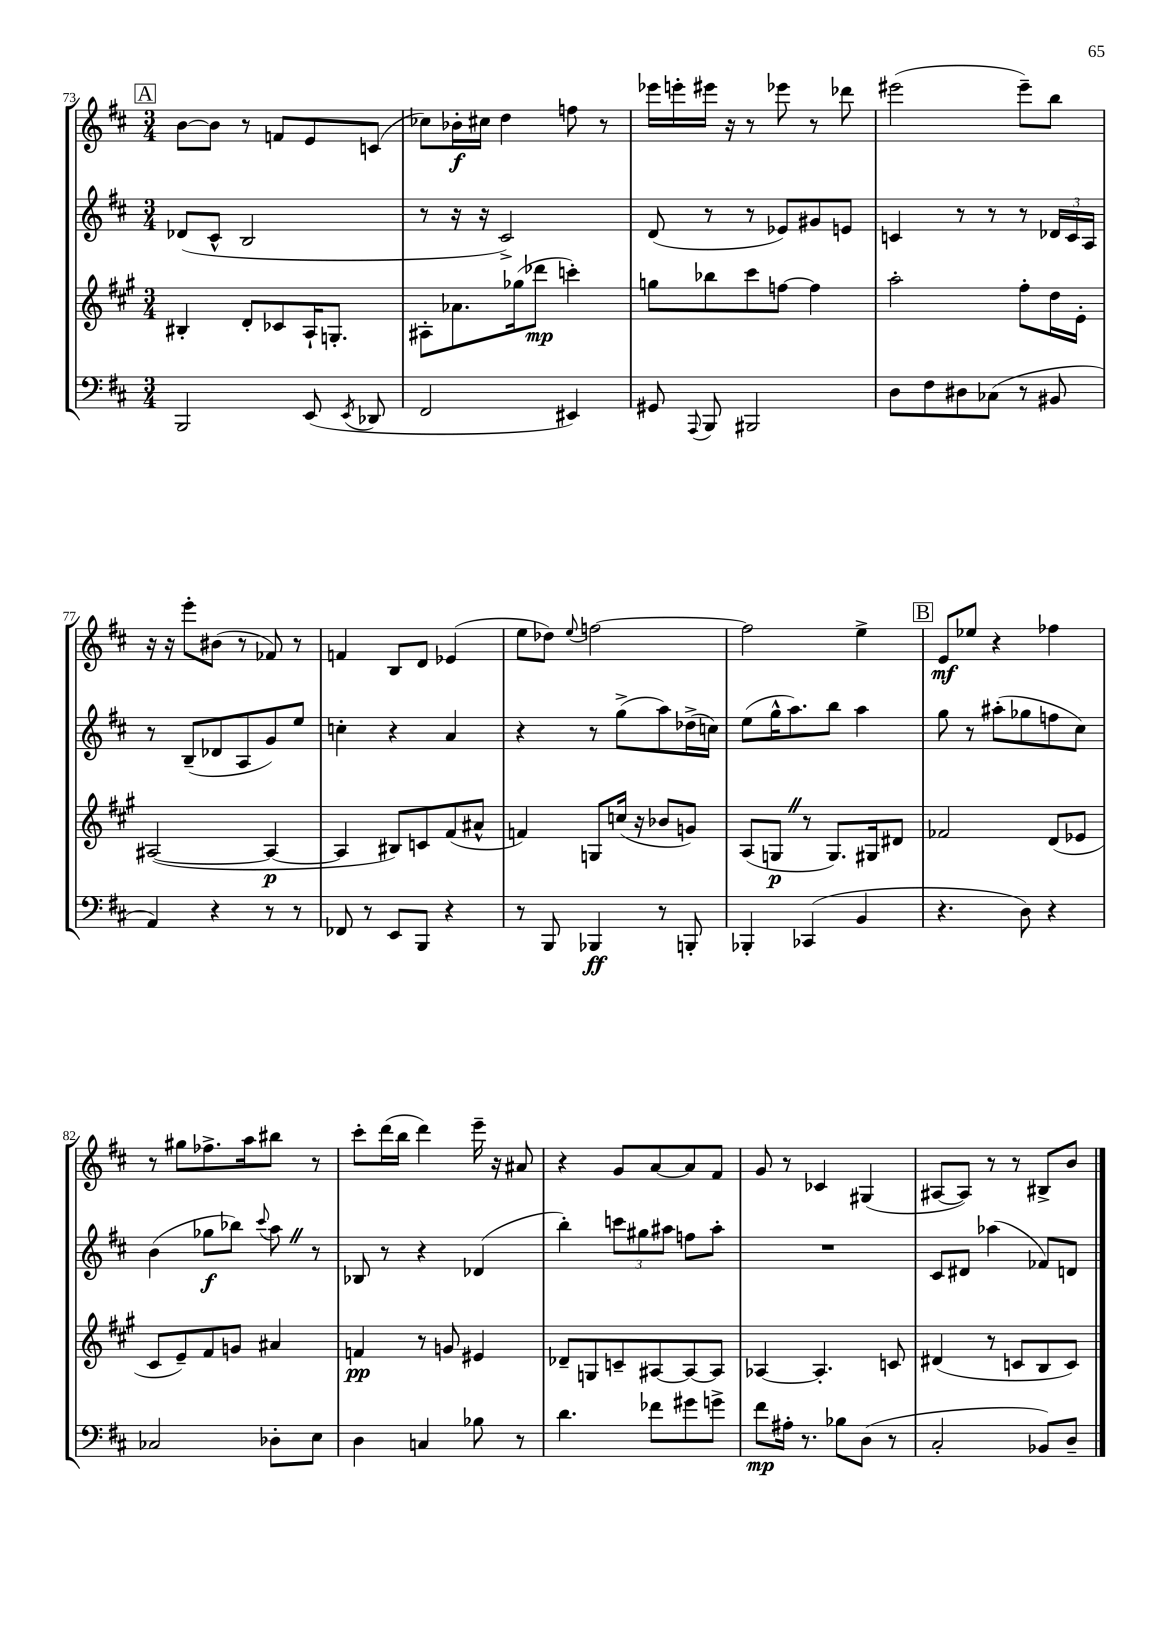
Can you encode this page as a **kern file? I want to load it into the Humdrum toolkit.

**kern	**kern	**kern	**kern
*staff4	*staff3	*staff2	*staff1
*clefF4	*clefG2	*clefG2	*clefG2
*k[f#c#]	*k[f#c#g#]	*k[f#c#]	*k[f#c#]
*M3/4	*M3/4	*M3/4	*M3/4
2BBB	4B#'	(8d-	[8b
.	.	8c#^^	8b]
.	8d'	2B	8r
.	8c-	.	8f
(8EE	16A`	.	8e
.	8.G'	.	.
8qEE	.	.	.
8DD-	.	.	(8c
=	=	=	=
2FF#	8A#'	8r	8cc-)
.	8.a-	16r	16b-'
.	.	16r	16cc#
.	.	2c#^)	4dd
.	(16gg-	.	.
.	8ddd-	.	.
4EE#)	4ccc')	.	8ff
.	.	.	8r
=	=	=	=
8GG#	8gg	(8d	16eee-
.	.	.	16eee'
8qqAAA	.	.	.
8BBB	8bb-	8r	16eee#
.	.	.	16r
2BBB#	8ccc#	8r	8r
.	[8ff	8e-)	8eee-
.	4ff]	8g#	8r
.	.	8e	8ddd-
=	=	=	=
8D	2aa'	4c	(2eee#
8F#	.	.	.
8D#	.	8r	.
(8C-	.	8r	.
8r	8ff#'	8r	8eee#~)
8BB#	16dd	24d-	8bb
.	.	24c	.
.	16e'	.	.
.	.	24A	.
=	=	=	=
4AA)	([2A#	8r	16r
.	.	.	16r
.	.	(8B~	8eee'
4r	.	8d-	(8b#
.	.	8A	8r
8r	4A#_	8g)	8f-)
8r	.	8ee	8r
=	=	=	=
8FF-	4A#]	4cc'	4f
8r	.	.	.
8EE	8B#)	4r	8B
8BBB	8c	.	8d
4r	(8f#	4a	(4e-
.	8a#^^	.	.
=	=	=	=
8r	4f)	4r	8ee
8BBB	.	.	8dd-)
.	.	.	8qqee
4BBB-	8G	8r	[2ff
.	(16cc	(8gg^	.
.	16r	.	.
8r	8b-	8aa)	.
8BBB'	8g)	(16dd-^	.
.	.	16cc)	.
=	=	=	=
4BBB-'	(8A	(8ee	2ff]
.	8G	16gg^^	.
.	.	8.aa)	.
(4CC-	8r	.	.
.	8.G)	8bb	.
4BB	.	4aa	4ee^
.	16G#	.	.
.	8d#	.	.
=	=	=	=
4.r	2f-	8gg	8e
.	.	8r	8ee-
.	.	(8aa#'	4r
8D)	.	8gg-	.
4r	(8d	8ff	4ff-
.	8e-	8cc#)	.
=	=	=	=
2C-	8c#	(4b	8r
.	8e~)	.	8gg#
.	8f#	8gg-	8.ff-^
.	8g	8bb-)	.
.	.	.	16aa
.	.	8qqccc#	.
8D-'	4a#	8aa	8bb#
8E	.	8r	8r
=	=	=	=
4D	4f	8B-	8ccc#'
.	.	8r	(16ddd
.	.	.	16bb
4C	8r	4r	4ddd)
.	8g	.	.
8B-	4e#	(4d-	16eee~
.	.	.	16r
8r	.	.	8a#
=	=	=	=
4.d	8d-~	4bb')	4r
.	8G	.	.
.	8c~	12ccc	8g
.	.	12gg#	.
8f-	[8A#	.	[8a
.	.	12aa#	.
8g#	8A#_	8ff	8a]
8g^	8A#]	8aa#'	8f#
=	=	=	=
8f#	[4A-	2.r	8g
16A#'	.	.	8r
8.r	.	.	.
.	4.A-']	.	4c-
8B-	.	.	.
(8D	.	.	(4G#
8r	8c	.	.
=	=	=	=
2C#'	(4d#	8c#	[8A#
.	.	8d#	8A#])
.	8r	(4aa-	8r
.	8c	.	8r
8BB-)	8B	8f-)	8B#^
8D~	8c)	8d	8b
==	==	==	==
*-	*-	*-	*-
